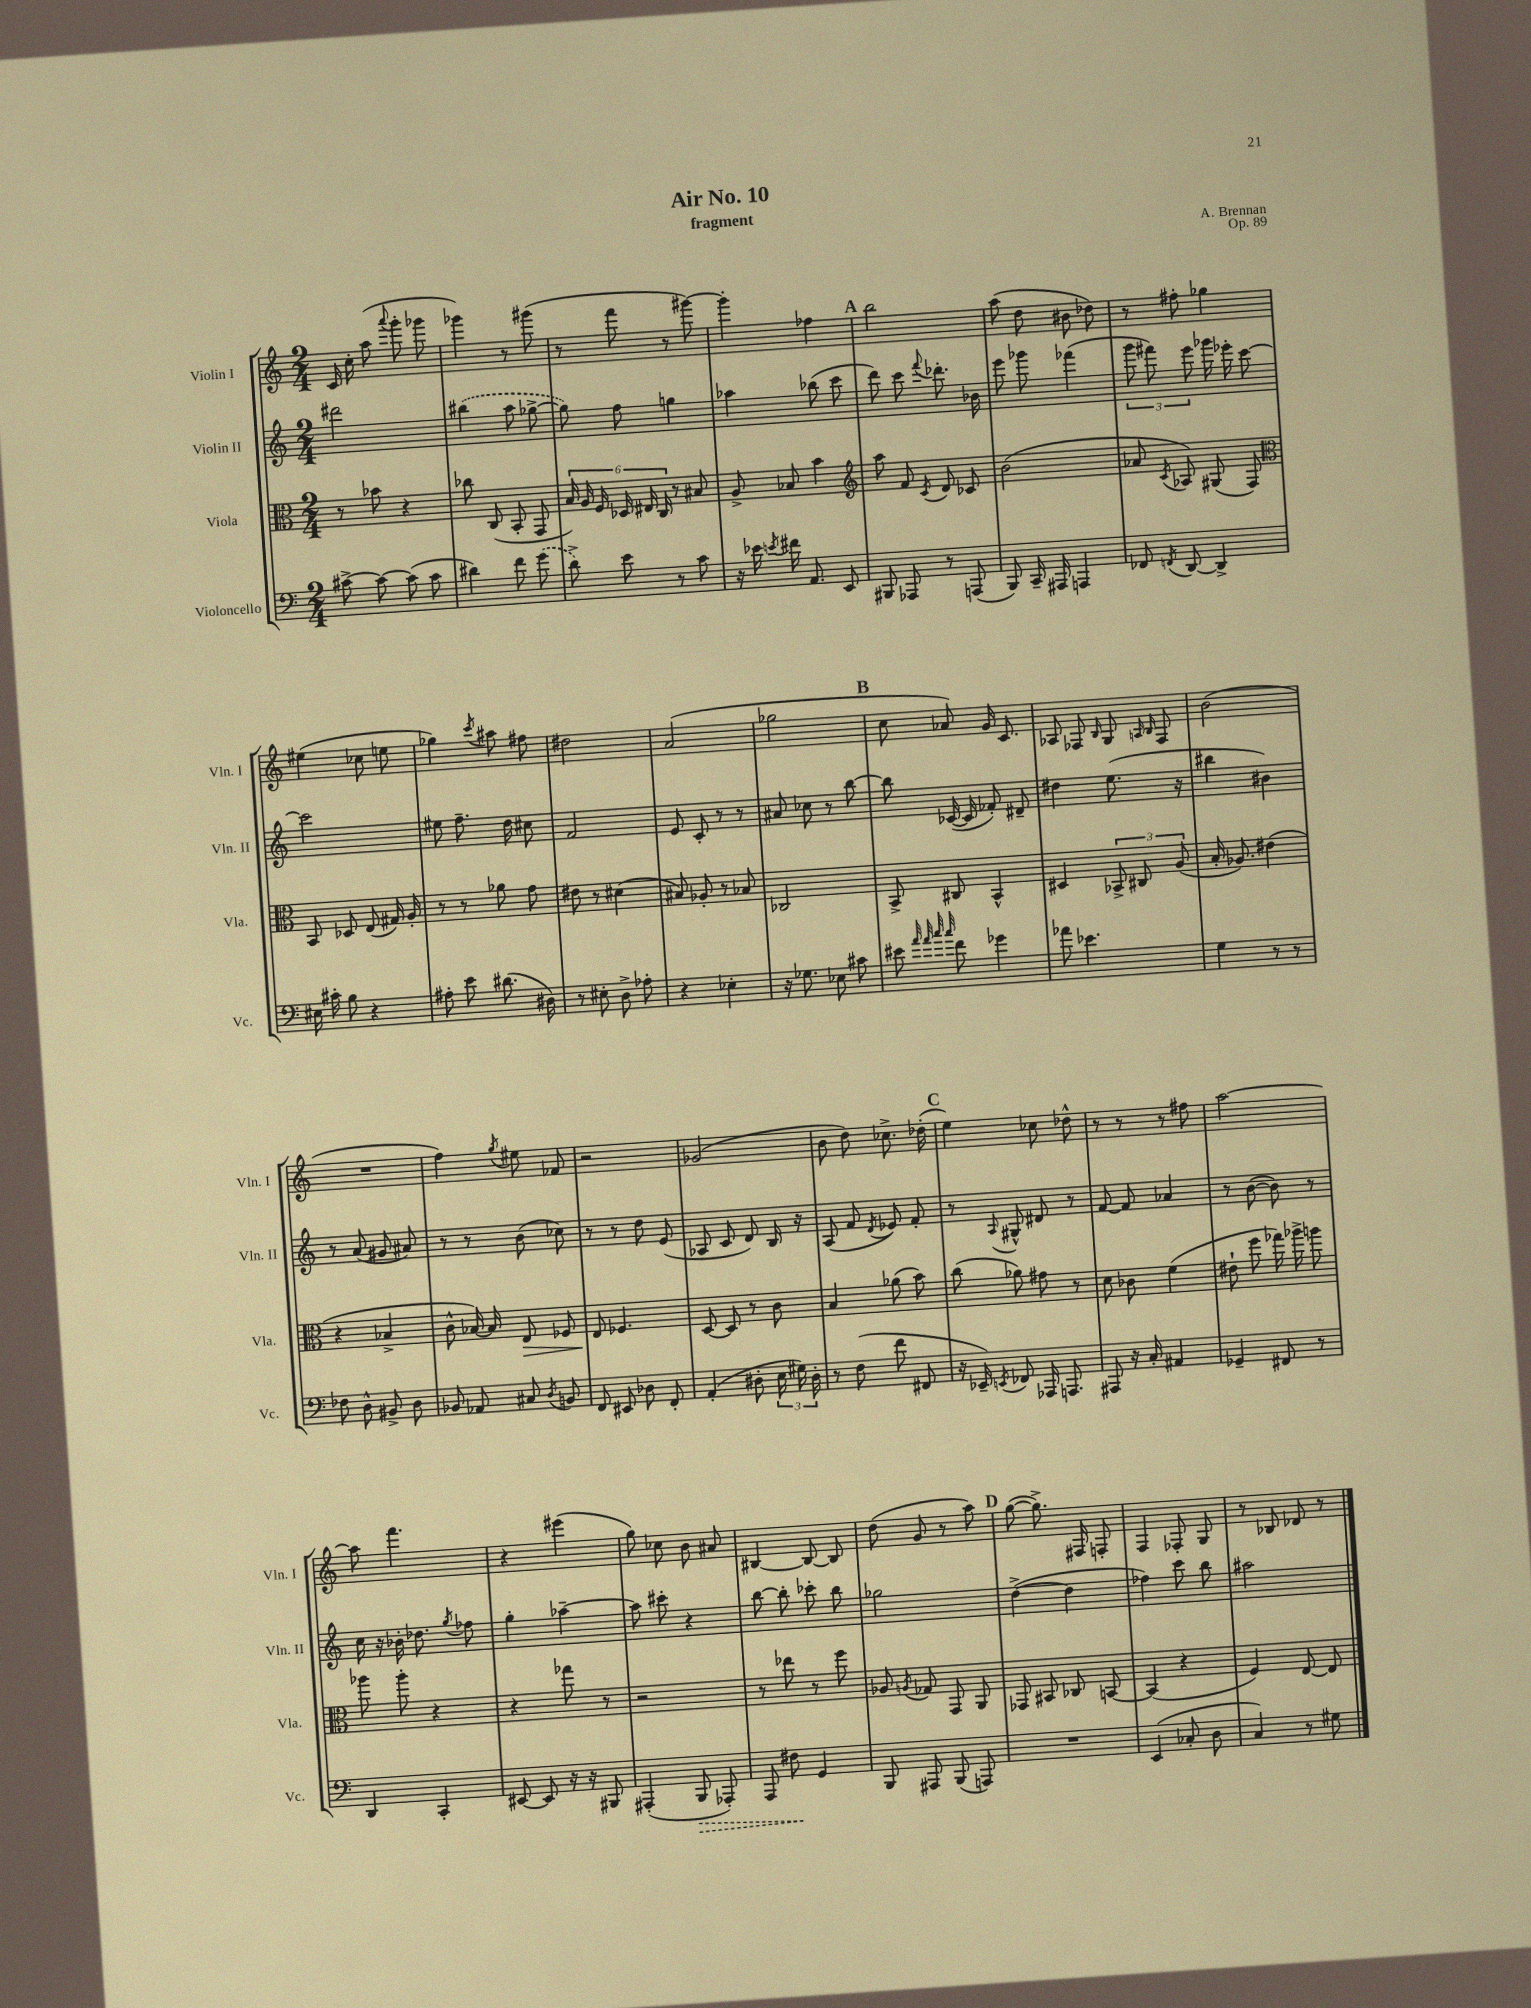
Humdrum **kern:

**kern	**dynam	**kern	**dynam	**kern	**kern
*part4	*part4	*part3	*part3	*part2	*part1
*staff4	*staff4	*staff3	*staff3	*staff2	*staff1
*I"Violoncello	*	*I"Viola	*	*I"Violin II	*I"Violin I
*I'Vc.	*	*I'Vla.	*	*I'Vln. II	*I'Vln. I
*clefF4	*	*clefC3	*	*clefG2	*clefG2
*k[]	*	*k[]	*	*k[]	*k[]
*M2/4	*	*M2/4	*	*M2/4	*M2/4
=1	=1	=1	=1	=1	=1
[8c#X^\	.	8r	.	2ddd#X\	16c/
.	.	.	.	.	16cc'\
8c#\_	.	8b-X\	.	.	(8aa\
.	.	.	.	.	8qqaaa/
(8c#\]	.	4r	.	.	8ggg'\
8c#\	.	.	.	.	8ggg-X\
=2	=2	=2	=2	=2	=2
4d#X\)	.	8cc-X\	.	(4bb#X\	4ggg-X\)
.	.	(8C/	.	.	.
8f\	.	8BB'/	.	8aa\	8r
(8g\	.	8GG/	.	[8gg-X^\	(8ggg#X\
=3	=3	=3	=3	=3	=3
8d^\)	.	24B/)	.	8gg-\])	8r
.	.	24A/	.	.	.
.	.	24F/	.	.	.
8e\	.	24D-X/	.	8ff\	8fff\
.	.	24E#X/	.	.	.
.	.	24C/	.	.	.
8r	.	8r	.	4ggn\	8r
8c\	.	8B#X/	.	.	[8ggg#X\)
=4	=4	=4	=4	=4	=4
16r	.	8A^/	.	4aa-X\	4ggg#'\]
16e-X\	.	.	.	.	.
8qen/	.	.	.	.	.
16f#X\	.	8B-X/	.	.	.
8.AA/	.	.	.	.	.
.	.	4b\	.	(8bb-X\	4ff-X\
8EE/	.	.	.	8ccc\	.
!!LO:REH:place=s1:t=A
=5	=5	=5	=5	=5	=5
*	*	*clefG2	*	*	*
8BBB#X/	.	8aa\	.	8ddd\)	2bb\
8AAA-X/	.	8f/	.	8ccc\	.
.	.	8qc/	.	8qqfff/	.
8r	.	8d/	.	8.ddd-X'\	.
(8AAAn/	.	8c-X/	.	.	.
.	.	.	.	16b-X\	.
=6	=6	=6	=6	=6	=6
8BBB/)	.	(2b\	.	8eee\	(8aa\
16CC~/	.	.	.	8ggg-X\	8dd\
16AAA#X/	.	.	.	.	.
4AAAn/	.	.	.	(4fff-X\	8b#X\
.	.	.	.	.	8dd-X\)
=7	=7	=7	=7	=7	=7
8FF-X/	.	8a-X/	.	12ggg\	8r
.	.	.	.	12fff#X\)	.
8qFFn/	.	8qc/	.	.	.
[8DD/	.	8A-X/)	.	.	8ff#X'\
.	.	.	.	12eee\	.
4DD^/]	.	(8G#X/	.	16ggg-X\	4gg-X\
.	.	.	.	16eee-X'\	.
.	.	8F/)	.	[8ccc\	.
!!LO:LB:g=z
=8	=8	=8	=8	=8	=8
*	*	*clefC3	*	*	*
16E#X\	.	8BB/	.	2ccc\]	(4ee#X\
16c#X'\	.	.	.	.	.
8B\	.	8D-X/	.	.	.
4r	.	(8E/	.	.	8cc-X\
.	.	16G#X/)	.	.	8een\
.	.	16A'/	.	.	.
=9	=9	=9	=9	=9	=9
8A#X'\	.	8r	.	8ee#X\	4gg-X\)
8e\	.	8r	.	8.ff~\	.
.	.	.	.	.	8qccc/
(8.d#X\	.	8a-X\	.	.	8aa#X\
.	.	.	.	16dd\	.
.	.	8g\	.	8cc#X\	8ff#X\
16D#X\)	.	.	.	.	.
=10	=10	=10	=10	=10	=10
8r	.	8e#X\	.	2f/	2dd#X\
8E#X'\	.	8r	.	.	.
8D^\	.	(4d#X\	.	.	.
8A-X'\	.	.	.	.	.
=11	=11	=11	=11	=11	=11
4r	.	8B#X/)	.	8e/	(2a/
.	.	8A-X'/	.	8c'/	.
4E-X'\	.	8r	.	8r	.
.	.	8B-X/	.	8r	.
=12	=12	=12	=12	=12	=12
16r	.	2C-X/	.	8a#X/	2gg-X\
8.G-X\	.	.	.	.	.
.	.	.	.	8cc-X\	.
8E-X\	.	.	.	8r	.
8c#X\	.	.	.	[8bb\	.
!!LO:REH:place=s1:t=B
=13	=13	=13	=13	=13	=13
8e#X\	.	8BB^/	.	8bb\]	8cc\
32qqa/	.	.	.	.	.
32qqa/	.	.	.	.	.
32qqcc/	.	.	.	.	.
32qqcc/	.	.	.	.	.
8f\	.	8C#X/	.	([16c-X/	8a-X/)
.	.	.	.	16c-/]	.
4g-X\	.	4BB^^/	.	8f-X'/)	16g/
.	.	.	.	.	8.c/
.	.	.	.	8d#X~/	.
=14	=14	=14	=14	=14	=14
8a-X\	.	4D#X/	.	4dd#X\	8A-X/
4.e-X\	.	.	.	.	8F-X/
.	.	.	.	.	16qqB/
.	.	12BB-X^/	.	(8.ee\	8G/
.	.	12C#X/	.	.	.
.	.	.	.	.	16qqAn/
.	.	.	.	.	16qqB/
.	.	.	.	.	8F-/
.	.	(12A/	.	.	.
.	.	.	.	16r	.
=15	=15	=15	=15	=15	=15
4G\	.	16B'/	.	4bb#X\	(2b\
.	.	8.A-X/)	.	.	.
8r	.	(4e#X\	.	4b#X\)	.
8r	.	.	.	.	.
!!LO:LB:g=z
=16	=16	=16	=16	=16	=16
8F-X\	.	4r	.	8r	2r
8D^^\	.	.	.	(8a/	.
8BB#X^/	.	4B-X^/	.	8g#X/	.
8D\	.	.	.	8a#X/)	.
=17	=17	=17	=17	=17	=17
8BB-X/	.	8c^^\	.	8r	4ff\)
8AA-X/	.	[16B-X/)	.	8r	.
.	.	16B-/]	.	.	.
.	.	.	.	.	8qgg/
!	!	!	!LO:HP:b	!	!
8C#X/	.	8E/	>	(8b\	8ee#X\
8qD/	.	.	.	.	.
8BBn/	.	8F-X/	.	8cc-X\)	8f-X/
=18	=18	=18	=18	=18	=18
8FF/	.	8E/	.	8r	2r
8EE#X/	.	4.F-X/	]	8r	.
8D-X\	.	.	.	8dd\	.
8FF'/	.	.	.	(8e/	.
=19	=19	=19	=19	=19	=19
(4AA'/	.	[8D/	.	8A-X/	(2g-X/
.	.	8D/]	.	8c/	.
8D#X'\	.	8r	.	8d/)	.
24E\	.	8c\	.	16B/	.
24G#X\)	.	.	.	.	.
.	.	.	.	16r	.
24D#'\	.	.	.	.	.
=20	=20	=20	=20	=20	=20
8r	.	4B/	.	(8A/	8b\
(8F\	.	.	.	8f/	8dd\)
.	.	.	.	8qd/	.
8f\	.	(8a-X\	.	8e-X/)	8.cc-X^\
8FF#X/	.	8b\)	.	8f'/	.
.	.	.	.	.	(16dd-X'\
!!LO:REH:place=s1:t=C
=21	=21	=21	=21	=21	=21
16r	.	(8cc\	.	8r	4ee\)
16EE-X~/)	.	.	.	.	.
8qEEn/	.	.	.	8qqA/	.
8FF-X/	.	8a-X\)	.	8G#X^^/	.
16AAA-X/	.	8g#X\	.	8d#X/	8cc-X\
8.AAAn/	.	.	.	.	.
.	.	8r	.	8r	8dd-X^^\
=22	=22	=22	=22	=22	=22
8AAA#X/	.	8d\	.	[8f/	8r
16r	.	8c-X\	.	8f/]	8r
16C'/	.	.	.	.	.
4AA#X/	.	(4f\	.	4a-X/	8r
.	.	.	.	.	8ff#X\
=23	=23	=23	=23	=23	=23
4GG-X~/	.	8e#X`\	.	8r	[2aa\
.	.	8ff\	.	([8b\	.
8FF#X/	.	16gg-X\)	.	8b\])	.
.	.	16aa-X^\	.	.	.
8r	.	8aan\	.	8r	.
!!LO:LB:g=z
=24	=24	=24	=24	=24	=24
4DD/	.	8aa-X\	.	16cc\	8aa\]
.	.	.	.	16r	.
.	.	8aa-'\	.	16b-X'\	4.fff\
.	.	.	.	8.dd-X\	.
4CC'/	.	4r	.	.	.
.	.	.	.	8qgg/	.
.	.	.	.	8ff-X\	.
=25	=25	=25	=25	=25	=25
[8EE#X/	.	4r	.	4gg'\	4r
8EE#/]	.	.	.	.	.
16r	.	8gg-X\	.	[4aa-X~\	(4eee#X\
16r	.	.	.	.	.
8BBB#X/	.	8r	.	.	.
=26	=26	=26	=26	=26	=26
(4AAA#X'/	.	2r	.	8aa-\]	8gg\)
.	.	.	.	8ccc#X'\	8cc-X\
!	!LO:HP:b	!	!	!	!
8BBB/	>	.	.	4r	8b\
8AAA-X'/)	.	.	.	.	8a#X/
=27	=27	=27	=27	=27	=27
8AAA/	.	8r	.	[8bb\	[4B#X/
8F#X\	.	8ee-X\	.	8bb'\]	.
4GG/	]	8r	.	8ccc-X'\	8B#/_
.	.	8ff\	.	8bb\	8B#/]
=28	=28	=28	=28	=28	=28
8BBB/	.	8A-X/	.	2gg-X\	(8dd\
.	.	8qAn/	.	.	.
8AAA#X/	.	8G-X/	.	.	8g/
(8BBB/	.	8GG/	.	.	8r
8AAAn/)	.	8AA/	.	.	8aa\)
!!LO:REH:place=s1:t=D
=29	=29	=29	=29	=29	=29
2r	.	8GG-X/	.	([4dd^\	([8gg\
.	.	8BB#X/	.	.	8.gg^\])
.	.	8C-X/	.	4dd\]	.
.	.	.	.	.	16F#X/
.	.	[8BBn/	.	.	8Fn'/
=30	=30	=30	=30	=30	=30
(4EE/	.	(4BB/]	.	4ff-X\)	4F/
8C-X'/	.	4r	.	8ccc\	8F-X'/
8D\	.	.	.	8bb\	8G/
=31	=31	=31	=31	=31	=31
4C/)	.	4F/)	.	2aa#X\	8r
.	.	.	.	.	8B-X/
8r	.	[8E/	.	.	8d-X/
8G#X\	.	8E/]	.	.	8r
==	==	==	==	==	==
*-	*-	*-	*-	*-	*-
